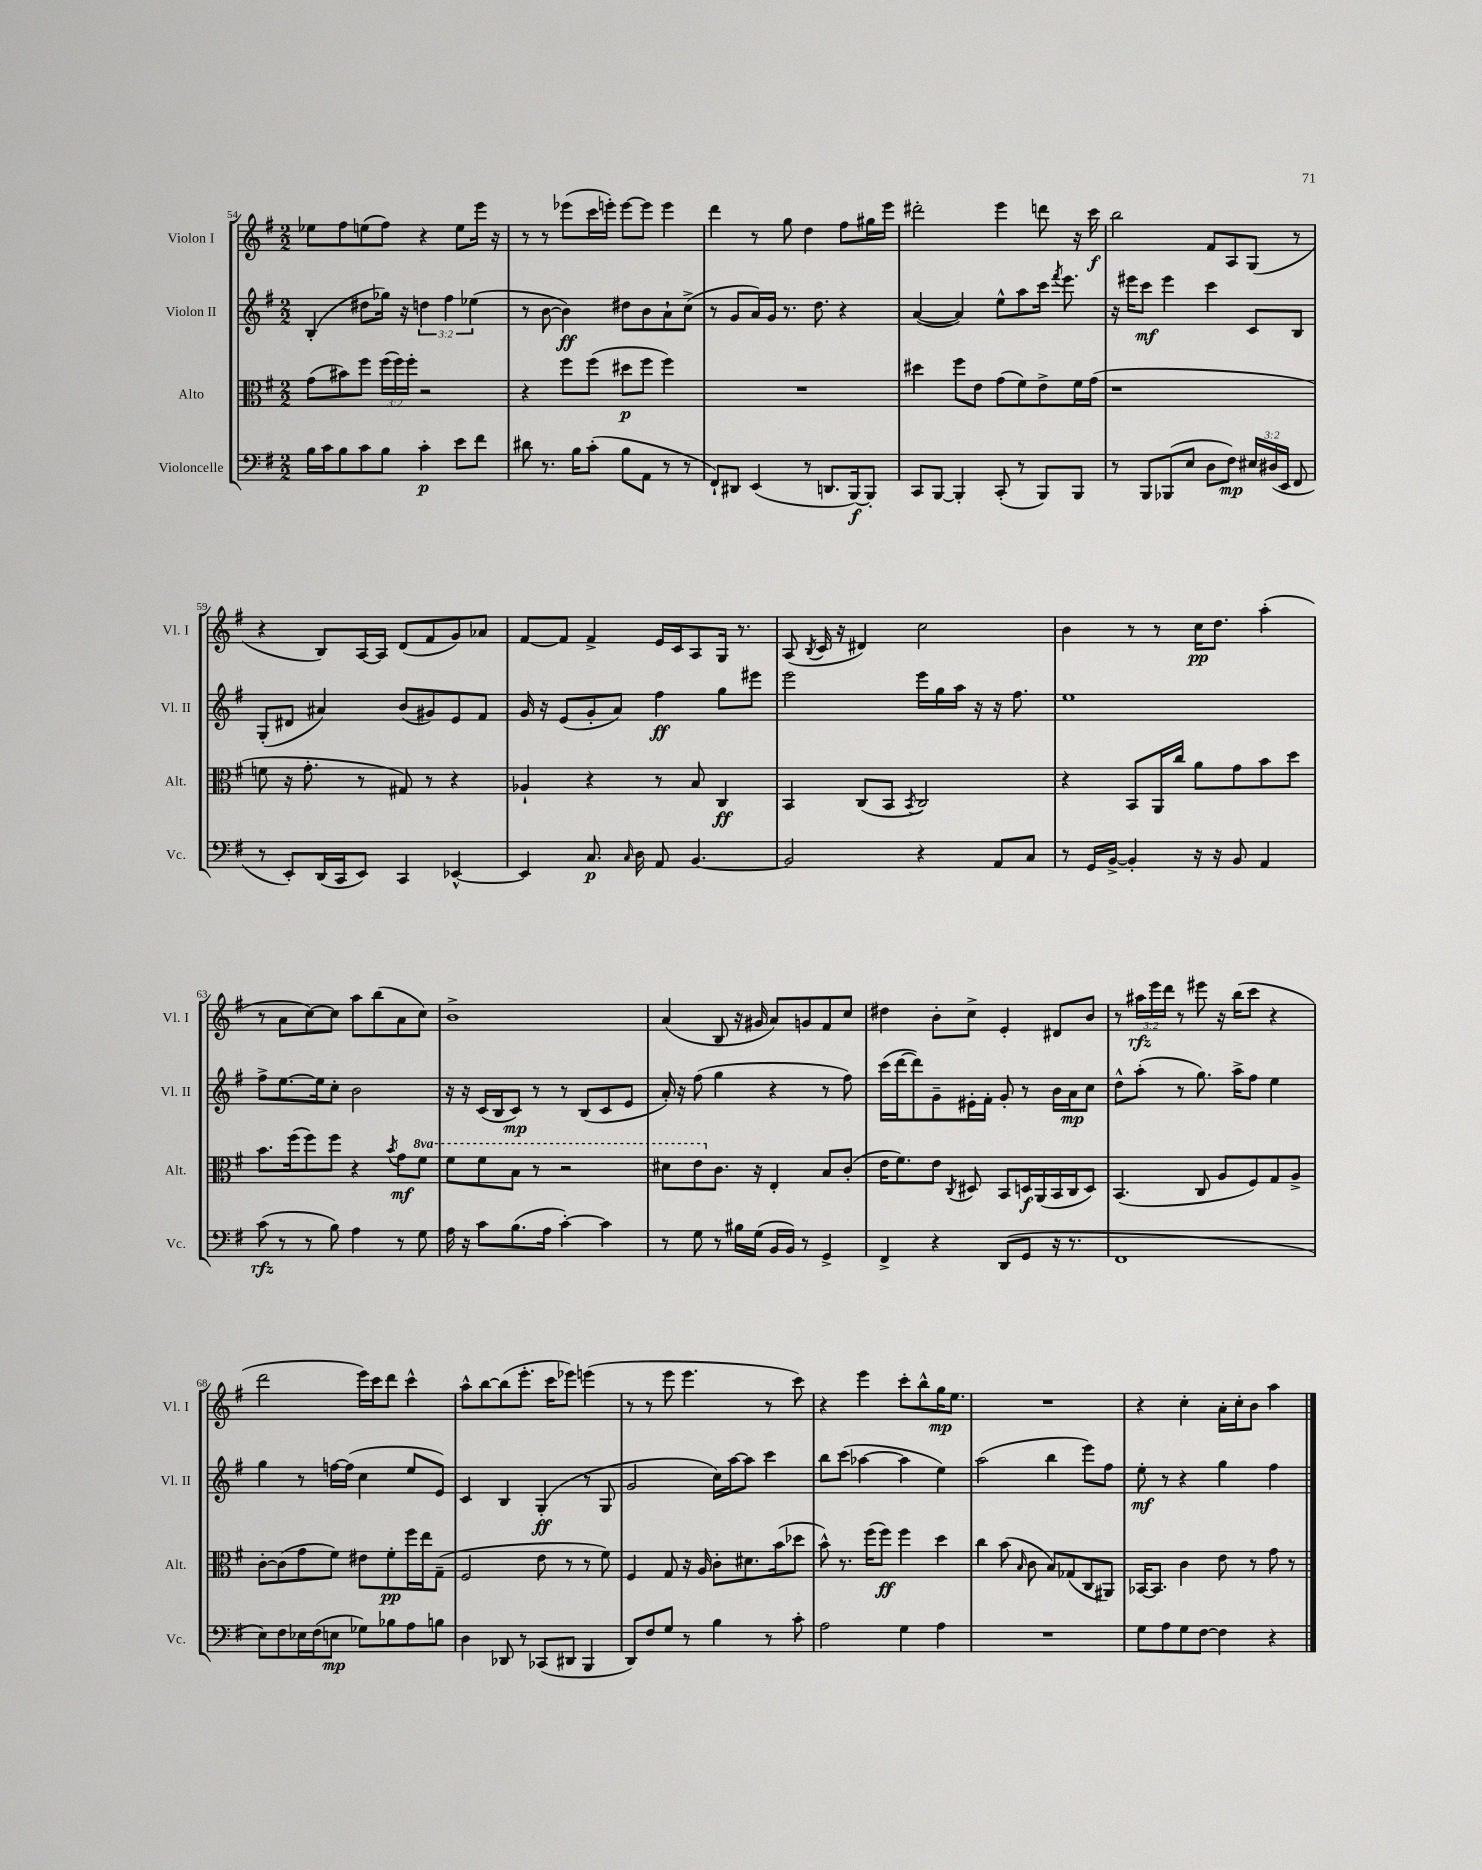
<<
\new StaffGroup <<
\new Staff = "s0" \with { instrumentName = "Violon I" shortInstrumentName = "Vl. I" } {
    \clef treble \key g \major \numericTimeSignature \time 2/2 \override Staff.TupletNumber.text = #tuplet-number::calc-fraction-text
    \autoBeamOff ees''8[ fis''8 e''8( fis''8]) r4 e''8[ e'''16] r16 |
    r8 r8 ees'''8[( c'''16 e'''16]-.) e'''8[~ e'''8] e'''4 |
    d'''4 r8 g''8 d''4 fis''8[ gis''16 e'''16] |
    dis'''2-. e'''4 d'''8 r16 c'''16\f |
    b''2 fis'8[ a8 g8]( r8 |
    r4 b8[) a16~ a16] d'8[( fis'8 g'8) aes'8] |
    fis'8[~ fis'8] fis'4-> e'16[ c'16 a8 g16] r8. |
    a8( \acciaccatura { b8 } c'16 r16 dis'4) c''2 |
    b'4 r8 r8 c''16[\pp d''8.] a''4-.( |
    r8 a'8[ c''8~) c''8] a''8[ b''8( a'8 c''8]) |
    b'1-> |
    a'4( b8 r16 gis'16 a'8[) g'8 fis'8 c''8] |
    dis''4 b'8[-. c''8]-> e'4-. dis'8[ b'8] |
    r8 \tuplet 3/2 { ais''16[\rfz e'''16 d'''16] } r8 eis'''8 r16 b''16[( c'''8] r4 |
    d'''2 e'''16[) c'''16 d'''8] c'''4-^ |
    a''8[-^ b''8~ b''8( e'''8.]-. c'''16[ ees'''8]) e'''4( |
    r8 r8 e'''8 e'''4. r8 c'''8) |
    r4 e'''4 c'''8[-. b''8-^ g''16\mp e''8.] |
    R1 |
    r4 c''4-. a'16[-. c''16-. b'8] a''4 \bar "|." |
}
\new Staff = "s1" \with { instrumentName = "Violon II" shortInstrumentName = "Vl. II" } {
    \clef treble \key g \major \numericTimeSignature \time 2/2 \override Staff.TupletNumber.text = #tuplet-number::calc-fraction-text
    \autoBeamOff b4-.( dis''8[ ges''16]) r16 \tuplet 3/2 { d''4 fis''4 ees''4( } |
    r8 b'8~ b'4\ff) dis''8[ b'8 a'8-! c''8]->( |
    r8 g'8[ a'16) g'16] r8. d''8. r4 |
    a'4~( a'4) e''8[-^ a''8 c'''16] \acciaccatura { fis'''8 } e'''8. |
    r16 eis'''16[ c'''8]\mf eis'''4 c'''4 c'8[ b8] |
    g8[-.( dis'8] ais'4) b'8[( gis'8) e'8 fis'8] |
    g'16 r16 e'8[( g'8-. a'8]) fis''4\ff g''8[ eis'''8] |
    e'''2 e'''16[ g''16 a''16] r16 r16 fis''8. |
    e''1 |
    fis''8[-> e''8.~ e''16 c''8]-. b'2 |
    r16 r16 c'16[( b16 c'8]\mp) r8 r8 b8[( c'8 e'8] |
    a'16-.) r16 fis''8( g''4 r4 r8 fis''8) |
    c'''16[( d'''16~ d'''8) g'8-- eis'16-. fis'16]-. g'8-. r8 b'16[ a'16\mp c''8] |
    d''8[-^ a''8]-.( r8 g''8.) a''16[-> fis''8] e''4 |
    g''4 r8 f''16[~ f''16]( c''4 e''8[ e'8]) |
    c'4 b4 g4-.\ff( r8 g8 |
    g'2 c''16[) a''16~ a''8] c'''4 |
    b''8[ c'''8]( aes''4~ aes''4 e''4) |
    a''2( b''4 e'''8[) fis''8] |
    e''8-.\mf r8 r4 g''4 fis''4 \bar "|." |
}
\new Staff = "s2" \with { instrumentName = "Alto" shortInstrumentName = "Alt." } {
    \clef alto \key g \major \numericTimeSignature \time 2/2 \override Staff.TupletNumber.text = #tuplet-number::calc-fraction-text \set Staff.ottavationMarkups = #ottavation-simple-ordinals
    \autoBeamOff g'8[( bis'8) fis''8] \tuplet 3/2 { fis''16[( fis''16) fis''16]-. } r2 |
    r4 fis''8[ fis''8]( dis''8[\p fis''8] fis''4) |
    R1 |
    dis''4 fis''8[ e'8] g'8[( fis'8) e'8-> fis'16 g'16]( |
    r1 |
    f'8 r16 g'8.-. r8 gis8) r8 r4 |
    aes4-! r4 r8 b8 c4\ff |
    b,4 c8[( b,8] \acciaccatura { b,8 } c2) |
    r4 b,8[ a,16 c''16] a'8[ g'8 b'8 d''8] |
    b'8.[ fis''16( fis''8) fis''8] r4 \acciaccatura { b'8 } g'8[\mf \ottava #1 fis''8] |
    fis''8[ fis''8 b'8] r8 r2 |
    dis''8[ e''8 \ottava #0 c'8.] r16 e4-. b8[ c'8]-.( |
    e'16[ fis'8.) e'8] \acciaccatura { c8 } dis8 b,8[ d16\f a,16( b,16 c16 d8]) |
    b,4.( c8 a8[ fis8) g8 a8]-> |
    c'8[~-. c'8( g'8 fis'8]) eis'8[ fis'8-.\pp fis''16 e''16 g8]--( |
    fis2 e'8 r8 r8 fis'8) |
    fis4 g8 r16 a16 c'8[-. dis'8. b'16( des''8] |
    b'8-^) r8. fis''16[( fis''8]\ff) fis''4 d''4 |
    c''4 b'8( \grace { b16 } c'8 b8[) ges8( c8 ais,8]) |
    bes,16[~ bes,8.] c'4 e'8 r8 g'8 r8 \bar "|." |
}
\new Staff = "s3" \with { instrumentName = "Violoncelle" shortInstrumentName = "Vc." } {
    \clef bass \key g \major \numericTimeSignature \time 2/2 \override Staff.TupletNumber.text = #tuplet-number::calc-fraction-text
    \autoBeamOff b16[ c'16 b8 c'8 b8] c'4-.\p e'8[ fis'8] |
    dis'8 r8. b16[ c'8]-.( b8[ a,8] r8 r8 |
    fis,8[-!) dis,8] e,4( r8 d,8.[ b,,16~\f) b,,8]-. |
    c,8[ b,,8]~ b,,4-. c,8-.( r8 b,,8[) b,,8] |
    r8 b,,8[ bes,,8( e8] d8[ fis8]\mp) \tuplet 3/2 { eis16[ dis16( e,16] } fis,8 |
    r8 e,8[-.) d,16( c,16 e,8]) c,4 ees,4~-^ |
    ees,4 c8.\p \grace { c16 } d16 a,8 b,4.~ |
    b,2 r4 a,8[ c8] |
    r8 g,16[ b,16]~-> b,4-. r16 r16 b,8 a,4 |
    c'8\rfz( r8 r8 b8) a4 r8 g8 |
    a16 r16 c'8[ b8.( a16] c'4~-.) c'4 |
    r8 g8 r8 bis16[ g16]( b,16[ b,16]) r8 g,4-> |
    fis,4-> r4 d,8[( g,8] r16 r8. |
    fis,1 |
    e8[) fis8 ees16 fis16( e8]\mp ges8[) bes8 a8 b8] |
    d4 des,8 r8 ces,8[( dis,8] b,,4 |
    d,8[) fis8 g8] r8 b4 r8 c'8-. |
    a2 g4 a4 |
    R1 |
    g8[ a8 g8 fis8]~ fis4 r4 \bar "|." |
}
>>
>>
\layout { \context { \Score currentBarNumber = #54 } }
